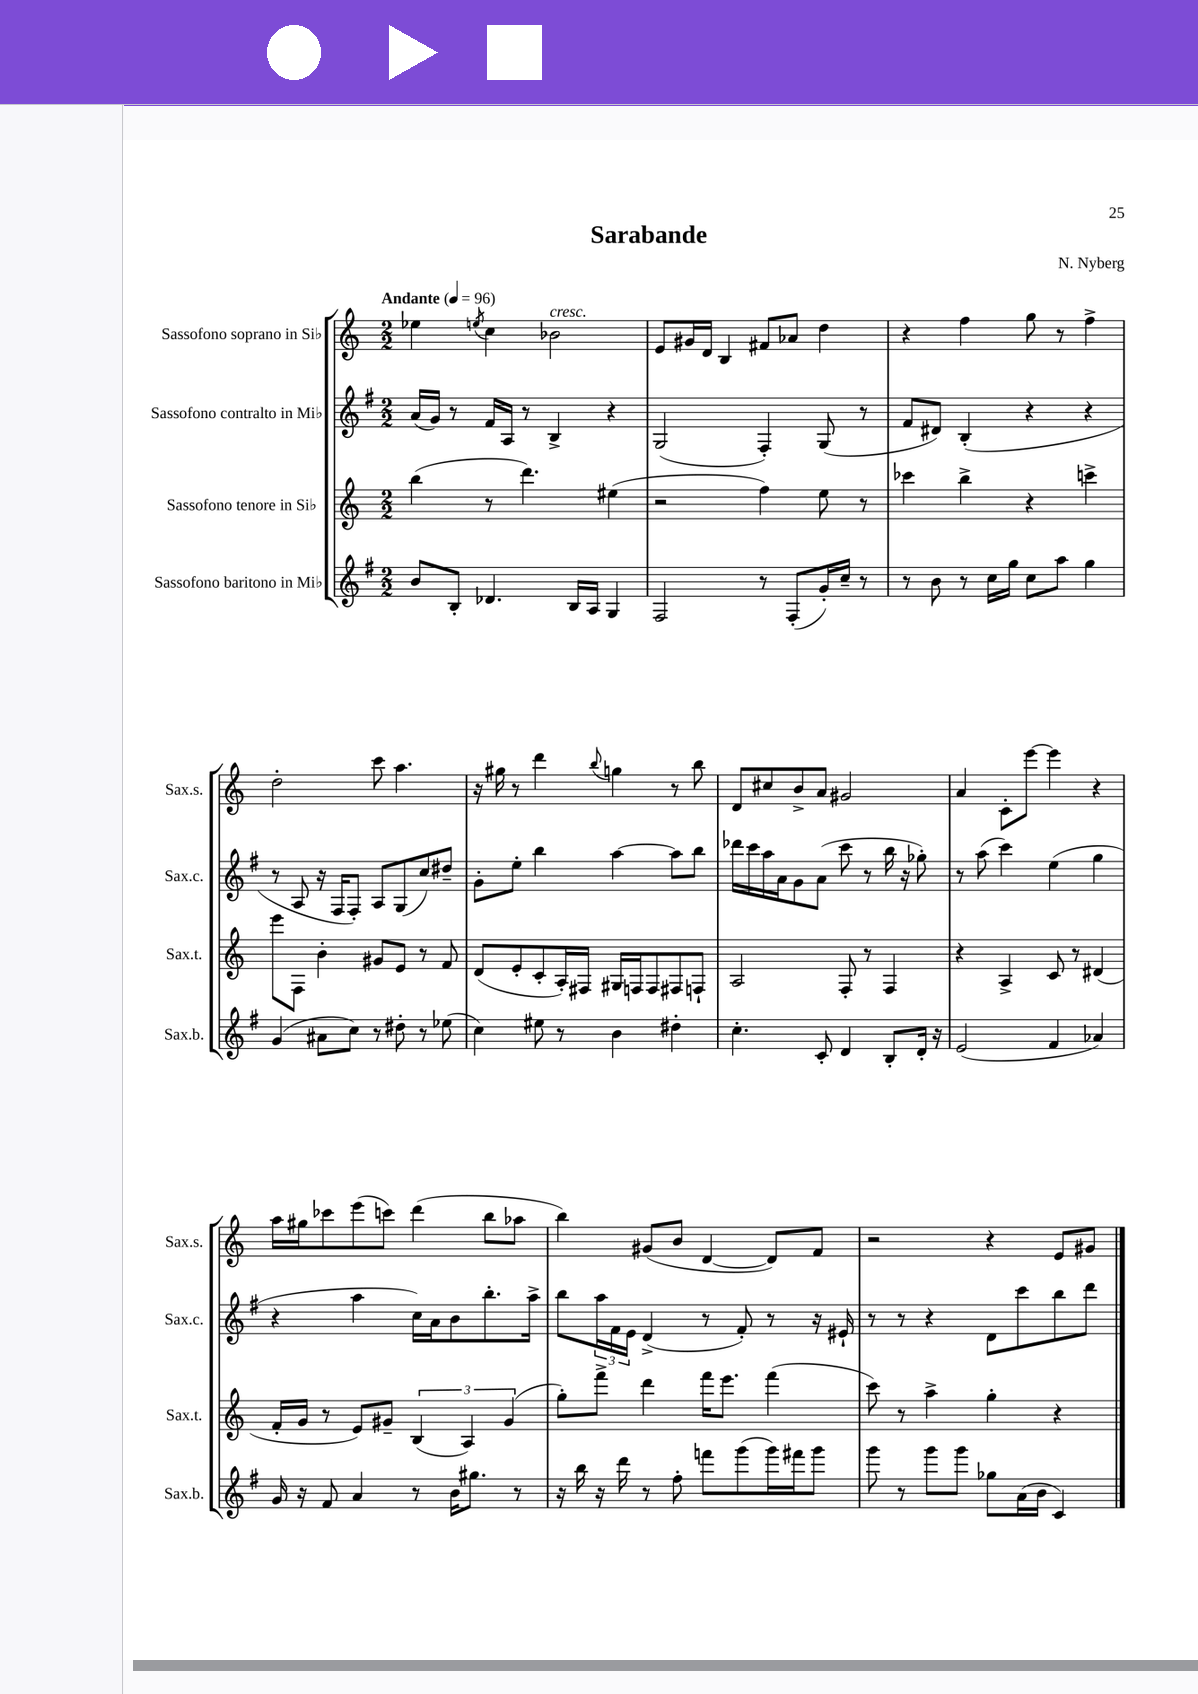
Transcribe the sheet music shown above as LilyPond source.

\header { title = "Sarabande" composer = "N. Nyberg" }
<<
\new StaffGroup <<
\new Staff = "s0" \with { instrumentName = "Sassofono soprano in Sib" shortInstrumentName = "Sax.s." } {
    \clef treble \key c \major \numericTimeSignature \time 2/2 \tempo "Andante" 4 = 96
    ees''4 \acciaccatura { e''8 } c''4 bes'2^\markup { \italic "cresc." } |
    e'8 gis'16 d'16 b4 fis'8 aes'8 d''4 |
    r4 f''4 g''8 r8 f''4-> |
    d''2-. c'''8 a''4. |
    r16 gis''16 r8 d'''4 \appoggiatura { b''8 } g''4 r8 b''8 |
    d'8 cis''8 b'8-> a'8 gis'2 |
    a'4 c'8-. e'''8~ e'''4 r4 |
    a''16 gis''16 ces'''8 e'''8( c'''8) d'''4( b''8 aes''8 |
    b''4) gis'8( b'8 d'4~ d'8) f'8 |
    r2 r4 e'8 gis'8 \bar "|." |
}
\new Staff = "s1" \with { instrumentName = "Sassofono contralto in Mib" shortInstrumentName = "Sax.c." } {
    \clef treble \key g \major \numericTimeSignature \time 2/2
    a'16( g'16) r8 fis'16 a16 r8 b4-> r4 |
    g2( fis4-.) g8( r8 |
    fis'8 dis'8) b4-.( r4 r4 |
    r8 a8 r16 fis16 fis8-.) a8 g8( c''8) dis''8-- |
    g'8-. e''8-. b''4 a''4~ a''8 b''8 |
    des'''16 c'''16 a''16 a'16 g'8 a'8( c'''8 r8 b''16 r16 ges''8-.) |
    r8 a''8( c'''4) e''4( g''4 |
    r4 a''4 c''16) a'16 b'8 b''8.-. a''16-> |
    b''8 \tuplet 3/2 { a''16 fis'16 e'16 } d'4->( r8 fis'8-.) r8 r16 eis'16-! |
    r8 r8 r4 d'8 c'''8 b''8 d'''8 \bar "|." |
}
\new Staff = "s2" \with { instrumentName = "Sassofono tenore in Sib" shortInstrumentName = "Sax.t." } {
    \clef treble \key c \major \numericTimeSignature \time 2/2
    b''4( r8 d'''4.) eis''4( |
    r2 f''4) e''8 r8 |
    ces'''4 b''4-> r4 c'''4-> |
    e'''8 f8 b'4-. gis'8 e'8 r8 f'8 |
    d'8( e'8-. c'8-. a16-.) fis16 gis16 f16 f8 fis8 f8-! |
    a2 f8-. r8 f4 |
    r4 a4-> c'8 r8 dis'4( |
    f'16-. g'16 r8 e'8) gis'8-- \tuplet 3/2 { b4( a4) gis'4( } |
    g''8-.) f'''8-> d'''4 f'''16 e'''8. f'''4( |
    c'''8) r8 a''4-> g''4-. r4 \bar "|." |
}
\new Staff = "s3" \with { instrumentName = "Sassofono baritono in Mib" shortInstrumentName = "Sax.b." } {
    \clef treble \key g \major \numericTimeSignature \time 2/2
    b'8 b8-. des'4. b16 a16 g4 |
    fis2 r8 fis8-.( g'16-.) c''16-- r8 |
    r8 b'8 r8 c''16 g''16 c''8 a''8 g''4 |
    g'4( ais'8 c''8) r8 dis''8-. r8 ees''8( |
    c''4) eis''8 r8 b'4 dis''4-. |
    c''4.-. c'8-. d'4 b8-. d'16-. r16 |
    e'2( fis'4 aes'4) |
    g'16 r16 fis'8 a'4 r8 b'16 gis''8. r8 |
    r16 b''16 r16 d'''16 r8 fis''8-. f'''8 g'''8( g'''16) fis'''16 g'''8 |
    g'''8 r8 g'''8 g'''8 ges''8 a'16( b'16 c'4) \bar "|." |
}
>>
>>
\layout { \context { \Score \remove "Bar_number_engraver" } }
